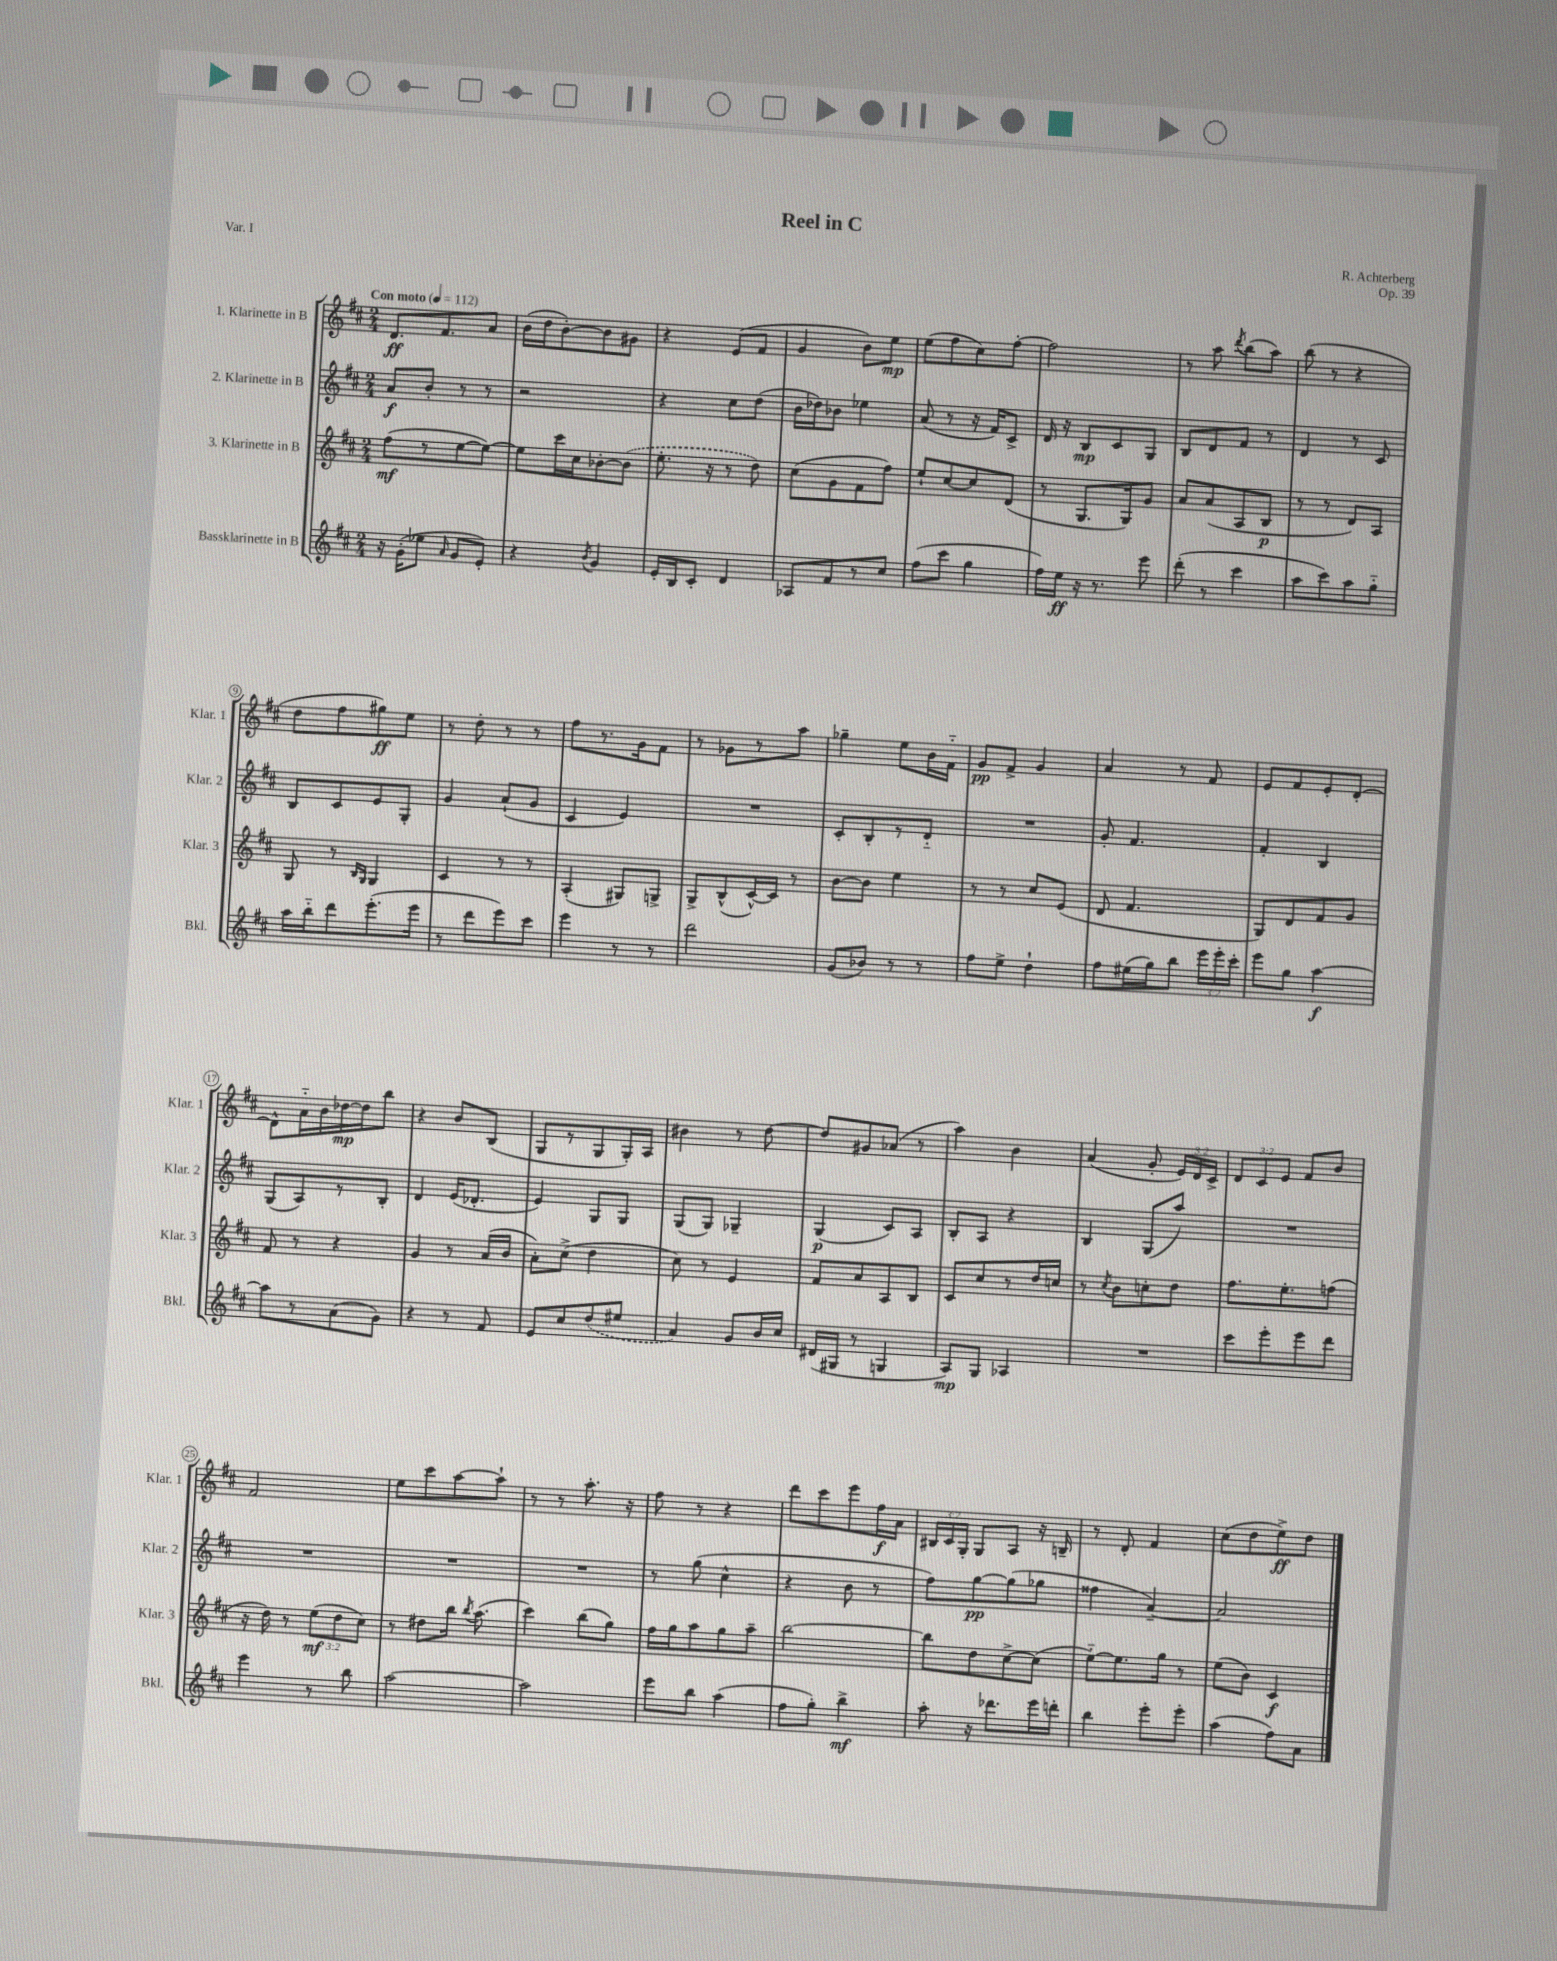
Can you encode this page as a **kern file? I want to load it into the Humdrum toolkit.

**kern	**dynam	**kern	**dynam	**kern	**dynam	**kern	**dynam
*part4	*part4	*part3	*part3	*part2	*part2	*part1	*part1
*staff4	*staff4	*staff3	*staff3	*staff2	*staff2	*staff1	*staff1
*I"Bassklarinette in B	*	*I"3. Klarinette in B	*	*I"2. Klarinette in B	*	*I"1. Klarinette in B	*
*I'Bkl.	*	*I'Klar. 3	*	*I'Klar. 2	*	*I'Klar. 1	*
*clefG2	*	*clefG2	*	*clefG2	*	*clefG2	*
*k[f#c#]	*	*k[f#c#]	*	*k[f#c#]	*	*k[f#c#]	*
*M2/4	*	*M2/4	*	*M2/4	*	*M2/4	*
*MM112	*	*MM112	*	*MM112	*	*MM112	*
=1	=1	=1	=1	=1	=1	=1	=1
!	!	!	!	!	!	!LO:TX:a:B:t=Con moto	!
16r	.	(8ff#\L	mf	8a/L	f	8.d/L	ff
(16g'\KL	.	.	.	.	.	.	.
8ee-X\J	.	8r	.	8b'/J	.	.	.
.	.	.	.	.	.	8.f#/	.
16qqa/	.	.	.	.	.	.	.
8g/L	.	[8ee\	.	8r	.	.	.
8e'/J)	.	8ee\J_)	.	8r	.	8a/J	.
=2	=2	=2	=2	=2	=2	=2	=2
4r	.	8ee\L]	.	2r	.	(16b\LL	.
.	.	.	.	.	.	16dd\J	.
.	.	16ccc#\L	.	.	.	[8b'\)	.
.	.	16cc#\J	.	.	.	.	.
8qb/	.	.	.	.	.	.	.
4g/	.	[8b-X'\	.	.	.	8b\]	.
.	.	(8b-\J]	.	.	.	8g#X\J	.
=3	=3	=3	=3	=3	=3	=3	=3
16e'/LL	.	8.ee'\	.	4r	.	4r	.
16B/J	.	.	.	.	.	.	.
8c#'/J	.	.	.	.	.	.	.
.	.	16r	.	.	.	.	.
4d/	.	8r	.	8cc#\L	.	(8e/L	.
.	.	8dd\)	.	(8dd\J	.	8f#/J	.
=4	=4	=4	=4	=4	=4	=4	=4
8A-X/L	.	(8cc#\L	.	16b\LL	.	4g/	.
.	.	.	.	16dd-X\J)	.	.	.
8f#/	.	8g\	.	8b-X\J	.	.	.
8r	.	8f#\	.	4ee-X\	.	8b\L)	.
8cc#/J	.	8ff#\J)	.	.	.	8ee\J	mp
=5	=5	=5	=5	=5	=5	=5	=5
(8ff#\L	.	8ee`/L	.	(8a/	.	(8ee\L	.
8ccc#\J	.	[8cc#/	.	8r	.	8ff#\	.
4gg\	.	8cc#/]	.	16r	.	8cc#\)	.
.	.	.	.	16f#/KL)	.	.	.
.	.	(8d/J	.	8c#^/J	.	[8ff#'\J	.
=6	=6	=6	=6	=6	=6	=6	=6
16ff#\LL)	.	8r	.	16d/	.	2ff#\]	.
16ee\JJ	ff	.	.	16r	.	.	.
16r	.	8.G/L	.	8B/L	mp	.	.
8.r	.	.	.	.	.	.	.
.	.	.	.	8c#/	.	.	.
.	.	16G/k)	.	.	.	.	.
8eee\	.	8g/J	.	8G/J	.	.	.
=7	=7	=7	=7	=7	=7	=7	=7
(8ddd'\	.	8a/L	.	8B/L	.	8r	.
8r	.	(8a/	.	8d/	.	8aa\	.
.	.	.	.	.	.	8qddd/	.
4ccc#\	.	8A/	.	8f#/J	.	(8bb\L	.
.	.	8B/J	p	8r	.	8aa\J)	.
=8	=8	=8	=8	=8	=8	=8	=8
8aa\L	.	8r	.	4d/	.	(8bb\	.
8ccc#\)	.	8r	.	.	.	8r	.
8aa\	.	8d/L)	.	8r	.	4r	.
8gg\J	.	8A/J	.	8c#/	.	.	.
!!LO:LB:g=z
=9	=9	=9	=9	=9	=9	=9	=9
16aa\LL	.	8G/	.	8B/L	.	8dd\L	.
16bb\J	.	.	.	.	.	.	.
8ddd\	.	8r	.	8c#/	.	8ff#\	.
.	.	16qqB/LL	.	.	.	.	.
.	.	16qqG/JJ	.	.	.	.	.
(8.eee'\	.	4G/	.	8e/	.	8gg#X\)	ff
.	.	.	.	8G'/J	.	8ee\J	.
16eee\Jk	.	.	.	.	.	.	.
=10	=10	=10	=10	=10	=10	=10	=10
8r	.	4c#/	.	4g/	.	8r	.
8ddd\L	.	.	.	.	.	8dd'\	.
8eee\)	.	8r	.	(8a`/L	.	8r	.
8ccc#\J	.	8r	.	8g/J	.	8r	.
=11	=11	=11	=11	=11	=11	=11	=11
4eee\	.	(4A'/	.	4c#/	.	8ff#\L	.
.	.	.	.	.	.	8.r	.
8r	.	8G#X/L)	.	4e/)	.	.	.
.	.	.	.	.	.	16g\k	.
8r	.	8Gn^/J	.	.	.	8f#\J	.
=12	=12	=12	=12	=12	=12	=12	=12
2ddd\	.	8G^/L	.	2r	.	8r	.
.	.	(8B^^/	.	.	.	8g-X\L	.
.	.	[16c#^^/L)	.	.	.	8r	.
.	.	16c#/JJ]	.	.	.	.	.
.	.	8r	.	.	.	8aa\J	.
=13	=13	=13	=13	=13	=13	=13	=13
(8g/L	.	[8b\L	.	8c#'/L	.	4gg-X~\	.
8b-X/J)	.	8b\J]	.	8B'/	.	.	.
8r	.	4ee\	.	8r	.	8ee\L	.
8r	.	.	.	8d/J	.	16b\L	.
.	.	.	.	.	.	16f#\JJ	.
=14	=14	=14	=14	=14	=14	=14	=14
8ff#\L	.	8r	.	2r	.	8g/L	pp
8ee^\J	.	8r	.	.	.	8f#^/J	.
4dd`\	.	8cc#/L	.	.	.	4g/	.
.	.	(8e/J	.	.	.	.	.
=15	=15	=15	=15	=15	=15	=15	=15
8ff#\L	.	8d/	.	8g'/	.	4a/	.
(16ee#X\L	.	4.f#/	.	4.f#/	.	.	.
16gg\J)	.	.	.	.	.	.	.
8bb\J	.	.	.	.	.	8r	.
24eee\LL	.	.	.	.	.	8f#/	.
24eee'\	.	.	.	.	.	.	.
24ccc#'\JJ	.	.	.	.	.	.	.
=16	=16	=16	=16	=16	=16	=16	=16
8eee\L	.	8G/L)	.	4f#'/	.	8e/L	.
8gg\J	.	8d/	.	.	.	8f#/	.
[4aa\	f	8f#/	.	4B/	.	8e'/	.
.	.	8g/J	.	.	.	[8d'/J	.
!!LO:LB:g=z
=17	=17	=17	=17	=17	=17	=17	=17
8aa\L]	.	8f#/	.	(8G/L	.	8d^^\L]	.
8r	.	8r	.	8A/)	.	16a\L	.
.	.	.	.	.	.	16b\	.
(8a\	.	4r	.	8r	.	[16dd-X\	mp
.	.	.	.	.	.	16dd-\J]	.
8g\J)	.	.	.	8B'/J	.	8bb\J	.
=18	=18	=18	=18	=18	=18	=18	=18
4r	.	4g/	.	4d/	.	4r	.
8r	.	8r	.	(16e/KL	.	8b/L	.
.	.	.	.	8.d-X'/J	.	.	.
8f#/	.	(16a/LL	.	.	.	(8B/J	.
.	.	16b/JJ	.	.	.	.	.
=19	=19	=19	=19	=19	=19	=19	=19
8e/L	.	8a'\L)	.	4e/)	.	8G/L	.
8cc#/	.	(8cc#^\J	.	.	.	8r	.
(8dd/	.	4dd\	.	8G/L	.	8G/	.
8ee#X/J	.	.	.	8G/J	.	16G'/L)	.
.	.	.	.	.	.	16A/JJ	.
=20	=20	=20	=20	=20	=20	=20	=20
4a/)	.	8cc#\)	.	(8G/L	.	4b#X\	.
.	.	8r	.	8G/J)	.	.	.
8g/L	.	4e/	.	4G-X~/	.	8r	.
16b/L	.	.	.	.	.	[8dd\	.
16cc#/JJ	.	.	.	.	.	.	.
=21	=21	=21	=21	=21	=21	=21	=21
(16d#X/LL	.	8f#/L	.	(4G/	p	8dd/L]	.
16G#X/JJ	.	.	.	.	.	.	.
8r	.	8a/	.	.	.	8g#X/	.
4Gn/	.	8A/	.	8c#/L)	.	(8a-X/J	.
.	.	8B/J	.	8A/J	.	8r	.
=22	=22	=22	=22	=22	=22	=22	=22
8A/L)	mp	8c#/L	.	8B'/L	.	4aa\)	.
8G/J	.	8cc#/	.	8A/J	.	.	.
4A-X/	.	8r	.	4r	.	4b\	.
.	.	16dd/L	.	.	.	.	.
.	.	16ccn/JJ	.	.	.	.	.
=23	=23	=23	=23	=23	=23	=23	=23
2r	.	8r	.	4B/	.	(4a/	.
.	.	8qcc#/	.	.	.	.	.
.	.	8b\L	.	.	.	.	.
.	.	8ccn'\	.	(8G/L	.	8g'/	.
.	.	8dd\J	.	8aa/J)	.	24e/LL)	.
.	.	.	.	.	.	24d/	.
.	.	.	.	.	.	24c#^/JJ	.
=24	=24	=24	=24	=24	=24	=24	=24
8ccc#\L	.	8.ff#\L	.	2r	.	12d/L	.
.	.	.	.	.	.	12c#/	.
8eee'\	.	.	.	.	.	.	.
.	.	.	.	.	.	12e/J	.
.	.	8.ee'\	.	.	.	.	.
8eee\	.	.	.	.	.	8f#/L	.
8ddd\J	.	(8ffn\J	.	.	.	8b/J	.
!!LO:LB:g=z
=25	=25	=25	=25	=25	=25	=25	=25
4eee\	.	16r	.	2r	.	2f#/	.
.	.	16dd\)	.	.	.	.	.
.	.	8r	.	.	.	.	.
8r	.	(12ee\L	mf	.	.	.	.
.	.	12dd\	.	.	.	.	.
8bb\	.	.	.	.	.	.	.
.	.	12cc#\J)	.	.	.	.	.
=26	=26	=26	=26	=26	=26	=26	=26
[2aa\	.	8r	.	2r	.	8ee\L	.
.	.	8dd#X\L	.	.	.	8ccc#\	.
.	.	16bb\Jk	.	.	.	[8aa\	.
.	.	8qbb/	.	.	.	.	.
.	.	(8.aa\	.	.	.	.	.
.	.	.	.	.	.	8aa`\J]	.
=27	=27	=27	=27	=27	=27	=27	=27
2aa\]	.	4ccc#\)	.	2r	.	8r	.
.	.	.	.	.	.	8r	.
.	.	(8bb\L	.	.	.	8.aa'\	.
.	.	8gg\J)	.	.	.	.	.
.	.	.	.	.	.	16r	.
=28	=28	=28	=28	=28	=28	=28	=28
8eee\L	.	16ff#\LL	.	8r	.	8ff#\	.
.	.	16gg\J	.	.	.	.	.
8bb\J	.	8aa\	.	(8gg\	.	8r	.
(4aa\	.	8gg\	.	4cc#^^\	.	4r	.
.	.	8aa~\J	.	.	.	.	.
=29	=29	=29	=29	=29	=29	=29	=29
8ff#\L	.	[2bb\	.	4r	.	8ddd\L	.
8gg'\J)	.	.	.	.	.	8ccc#\	.
4bb^\	mf	.	.	8b\	.	8eee\	.
.	.	.	.	8r	.	16ff#\L	f
.	.	.	.	.	.	16a\JJ	.
=30	=30	=30	=30	=30	=30	=30	=30
8aa'\	.	8bb\L]	.	8ff#\L)	.	24B#X/LL	.
.	.	.	.	.	.	24c#/	.
.	.	.	.	.	.	24G'/JJ	.
16r	.	8dd\	.	[8gg\	pp	8G/L	.
8.ddd-X\L	.	.	.	.	.	.	.
.	.	[8cc#^\	.	(8gg\]	.	8A/J	.
16eee\L	.	(8cc#\J]	.	8gg-X\J	.	16r	.
16dddn'\JJ	.	.	.	.	.	16Bn~/	.
=31	=31	=31	=31	=31	=31	=31	=31
4bb\	.	[8ee\L)	.	4ff##X\	.	8r	.
.	.	8.ee\]	.	.	.	8d'/	.
8eee'\L	.	.	.	[4a~/)	.	4f#/	.
.	.	16gg\Jk	.	.	.	.	.
8eee'\J	.	8r	.	.	.	.	.
=32	=32	=32	=32	=32	=32	=32	=32
(4aa\	.	(8ee\L	.	2a/]	.	(8cc#\L	.
.	.	8b\J)	.	.	.	8dd\	.
8ff#\L)	.	4c#/	f	.	.	8ee^\)	ff
8a\J	.	.	.	.	.	8dd\J	.
==	==	==	==	==	==	==	==
*-	*-	*-	*-	*-	*-	*-	*-
